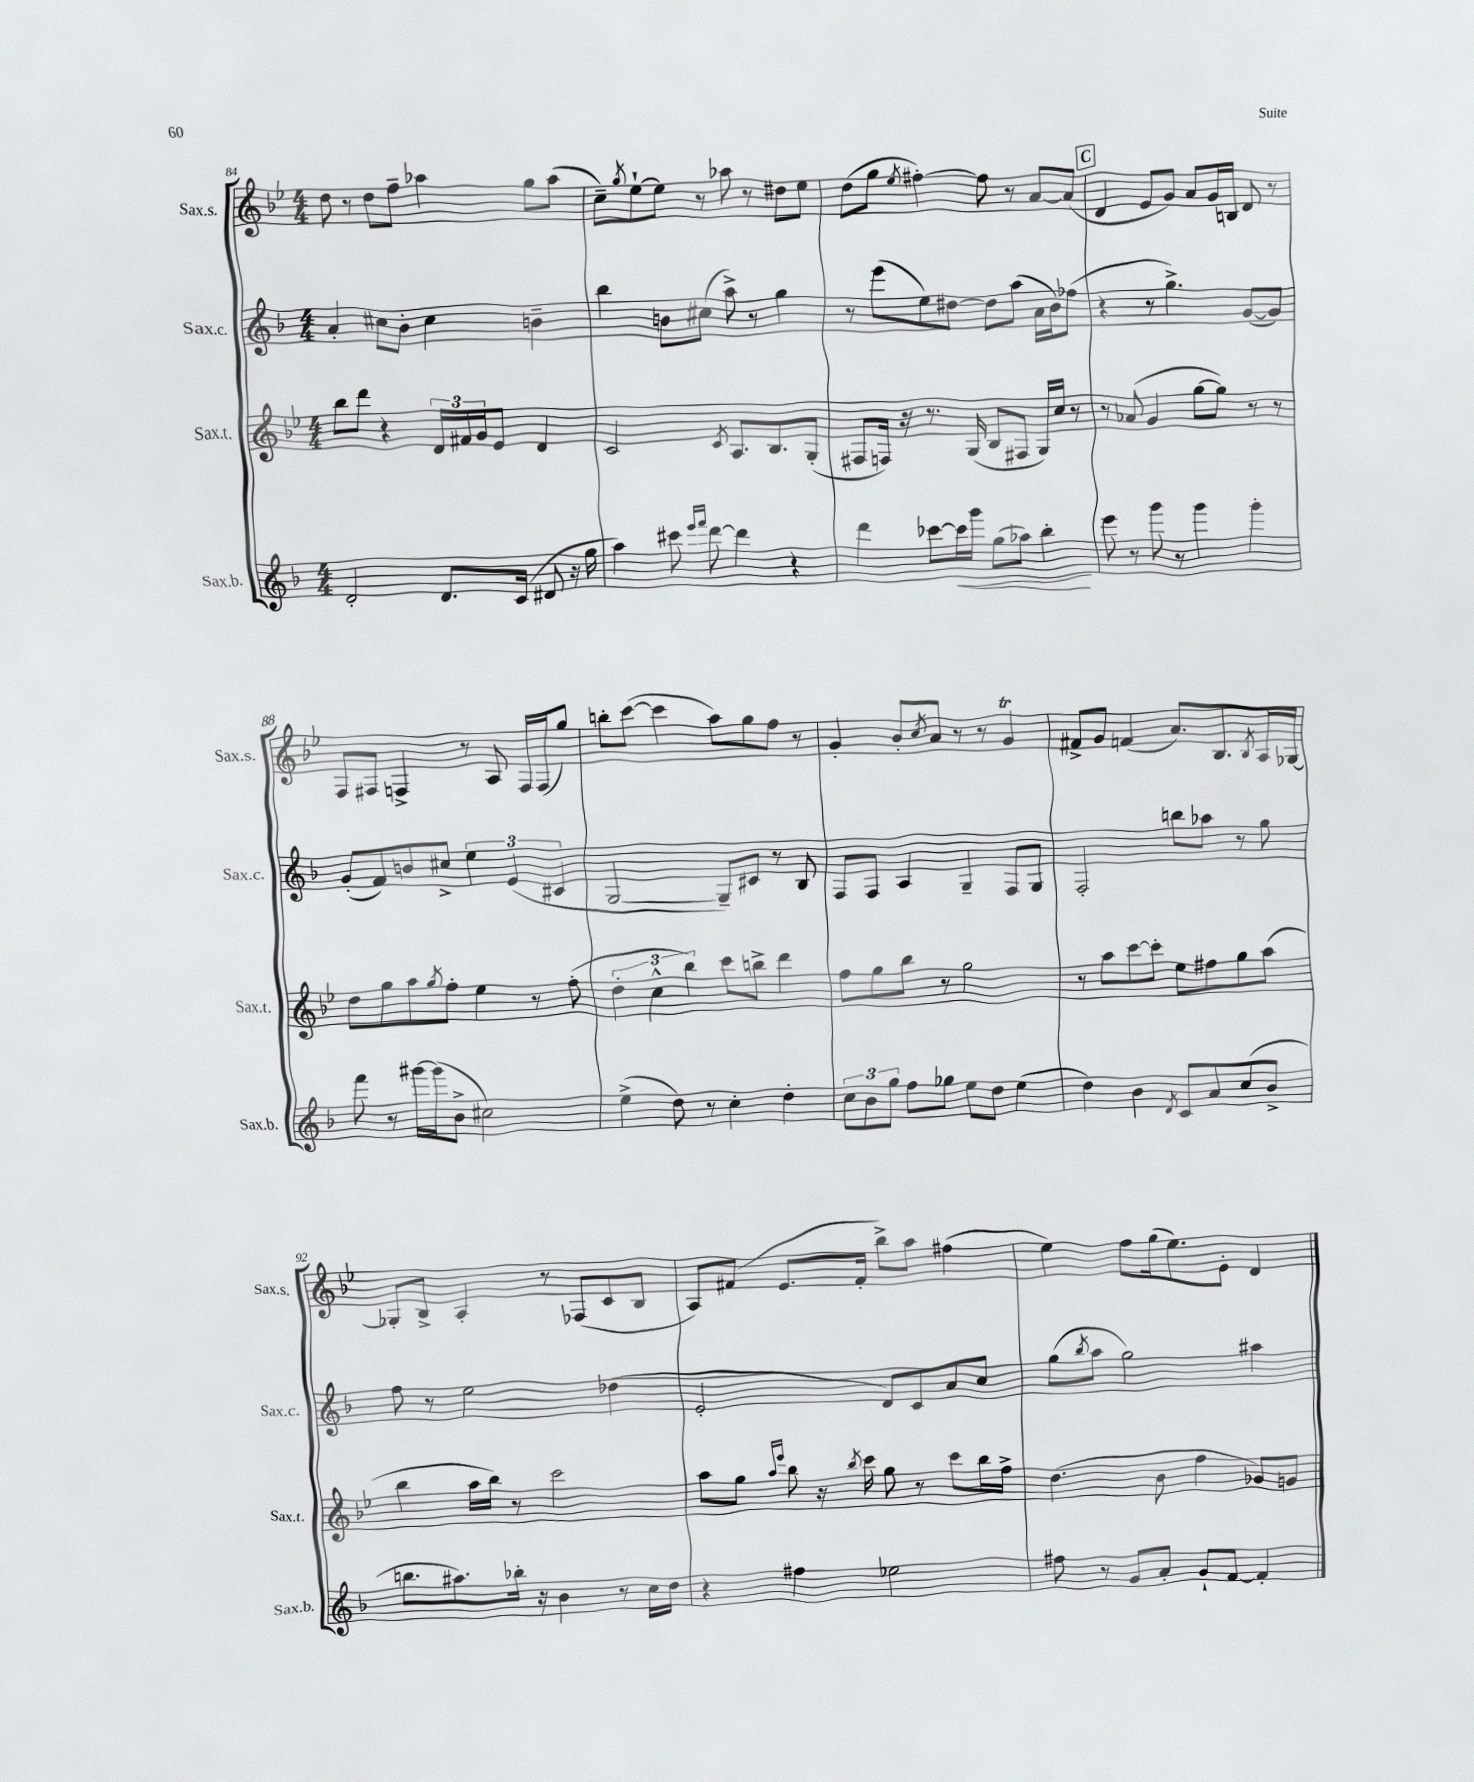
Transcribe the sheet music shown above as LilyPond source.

<<
\new StaffGroup <<
\new Staff = "s0" \with { instrumentName = "Sax.s." shortInstrumentName = "Sax.s." } {
    \clef treble \key bes \major \numericTimeSignature \time 4/4
    d''8 r8 d''8 f''8-- aes''4 g''8 aes''8( |
    c''8--) \acciaccatura { g''8 } ees''8~-! ees''8 r8 aes''8 r8 dis''8 ees''8 |
    d''8( g''8 \acciaccatura { ees''8 } fis''4~-.) fis''8 r8 a'8~ a'8( |
    \mark \markup { \box "C" } d'4 ees'8 g'8) a'8 g'16 b16 d'8 r8 |
    f8 fis8 f4-> r8 a8 f16 f16( g''8) |
    b''8-. c'''8~( c'''4 a''8) g''8 f''8 r8 |
    g'4-. bes'8-. \acciaccatura { c''8 } a'8 r8 r8 g'4\trill |
    fis'8-> g'8 f'4( a'8.) bes8. \acciaccatura { bes8 } a16 ges16~ |
    ges8-. bes8-> a4-. r8 fes8( c'8 bes8 |
    a8) fis'8( ees'8. fis'16-. bes''8->) a''8 fis''4( |
    ees''4) f''8 g''16( ees''8.) ees'8-. d'4 \bar "|." |
}
\new Staff = "s1" \with { instrumentName = "Sax.c." shortInstrumentName = "Sax.c." } {
    \clef treble \key f \major \numericTimeSignature \time 4/4
    a'4-. cis''8 bes'8-. cis''4 b'4-- |
    bes''4 b'8 cis''8( a''8->) r8 g''4 |
    r8 e'''8( e''8) dis''8~ dis''8 a''8( a'16 bes'16) fes''8( |
    \mark \markup { \box "C" } r4 r8 g''4.->) g'8~( g'8) |
    g'8-.( f'8) b'8 cis''8-> \tuplet 3/2 { e''4 e'4( cis'4 } |
    g2~ g8--) cis'8 r8 bes8 |
    f8 f8 a4 g4-- f8 g8 |
    f2-. b''8 aes''8 r8 g''8 |
    f''8 r8 e''2 des''4( |
    e'2-. d'8) c'8 a'8 c''8 |
    g''8( \acciaccatura { bes''8 } a''8 g''2) ais''4 \bar "|." |
}
\new Staff = "s2" \with { instrumentName = "Sax.t." shortInstrumentName = "Sax.t." } {
    \clef treble \key bes \major \numericTimeSignature \time 4/4
    bes''8 d'''8 r4 \tuplet 3/2 { d'16 fis'16 g'16 } ees'8 d'4 |
    c'2 \acciaccatura { c'8 } a8. bes8. g8-.( |
    fis8 f16) r16 r8. g16( bes8 fis8 g16) c''16 r8 |
    \mark \markup { \box "C" } r8 aes'8( g'4 g''8~ g''8) r8 r8 |
    d''8 g''8 a''8 \acciaccatura { g''8 } f''8-. ees''4 r8 f''8-.( |
    \tuplet 3/2 { d''4-. c''4-^ bes''4) } c'''8 b''8-> d'''4 |
    f''8 g''8 bes''8 r8 g''2 |
    r8 a''8 c'''8~ c'''8-. ees''8 fis''8 g''8 a''8( |
    bes''4 a''16 bes''16) r8 c'''2 |
    a''8 g''8 \grace { a''16 ees'''16 } bes''8 r16 \acciaccatura { bes''8 } c'''16 g''8 r8 c'''8 bes''16 f''16-> |
    d''4.( bes'8 f''4 ges'8) g'8 \bar "|." |
}
\new Staff = "s3" \with { instrumentName = "Sax.b." shortInstrumentName = "Sax.b." } {
    \clef treble \key f \major \numericTimeSignature \time 4/4
    d'2-. d'8. c'16( dis'8 r16 g''16 |
    a''4) cis'''8 \grace { e'''16 f'''16 } d'''8~ d'''4 r4 |
    d'''4 ces'''8~ ces'''16\< g'''16 g''8( aes''8) bes''4-.\! |
    \mark \markup { \box "C" } e'''8 r8 g'''8 r8 g'''4 g'''4-. |
    f'''8 r8 gis'''16~ gis'''16( bes'8-> cis''2) |
    e''4->( d''8) r8 c''4-. d''4-. |
    \tuplet 3/2 { c''8 bes'8 g''8 } f''8 ges''8 e''8 d''8 e''4( |
    d''4) bes'4 \acciaccatura { d'8 } c'8 a'8 c''8( bes'8-> |
    b''8. ais''8.) bes''16-. r16 bes'4 r8 c''16 d''16 |
    r4 fis''4 ees''2 |
    fis''8 r8 g'8 a'8-. g'8-! f'8~ f'4-. \bar "|." |
}
>>
>>
\layout { \context { \Score currentBarNumber = #84 } }
